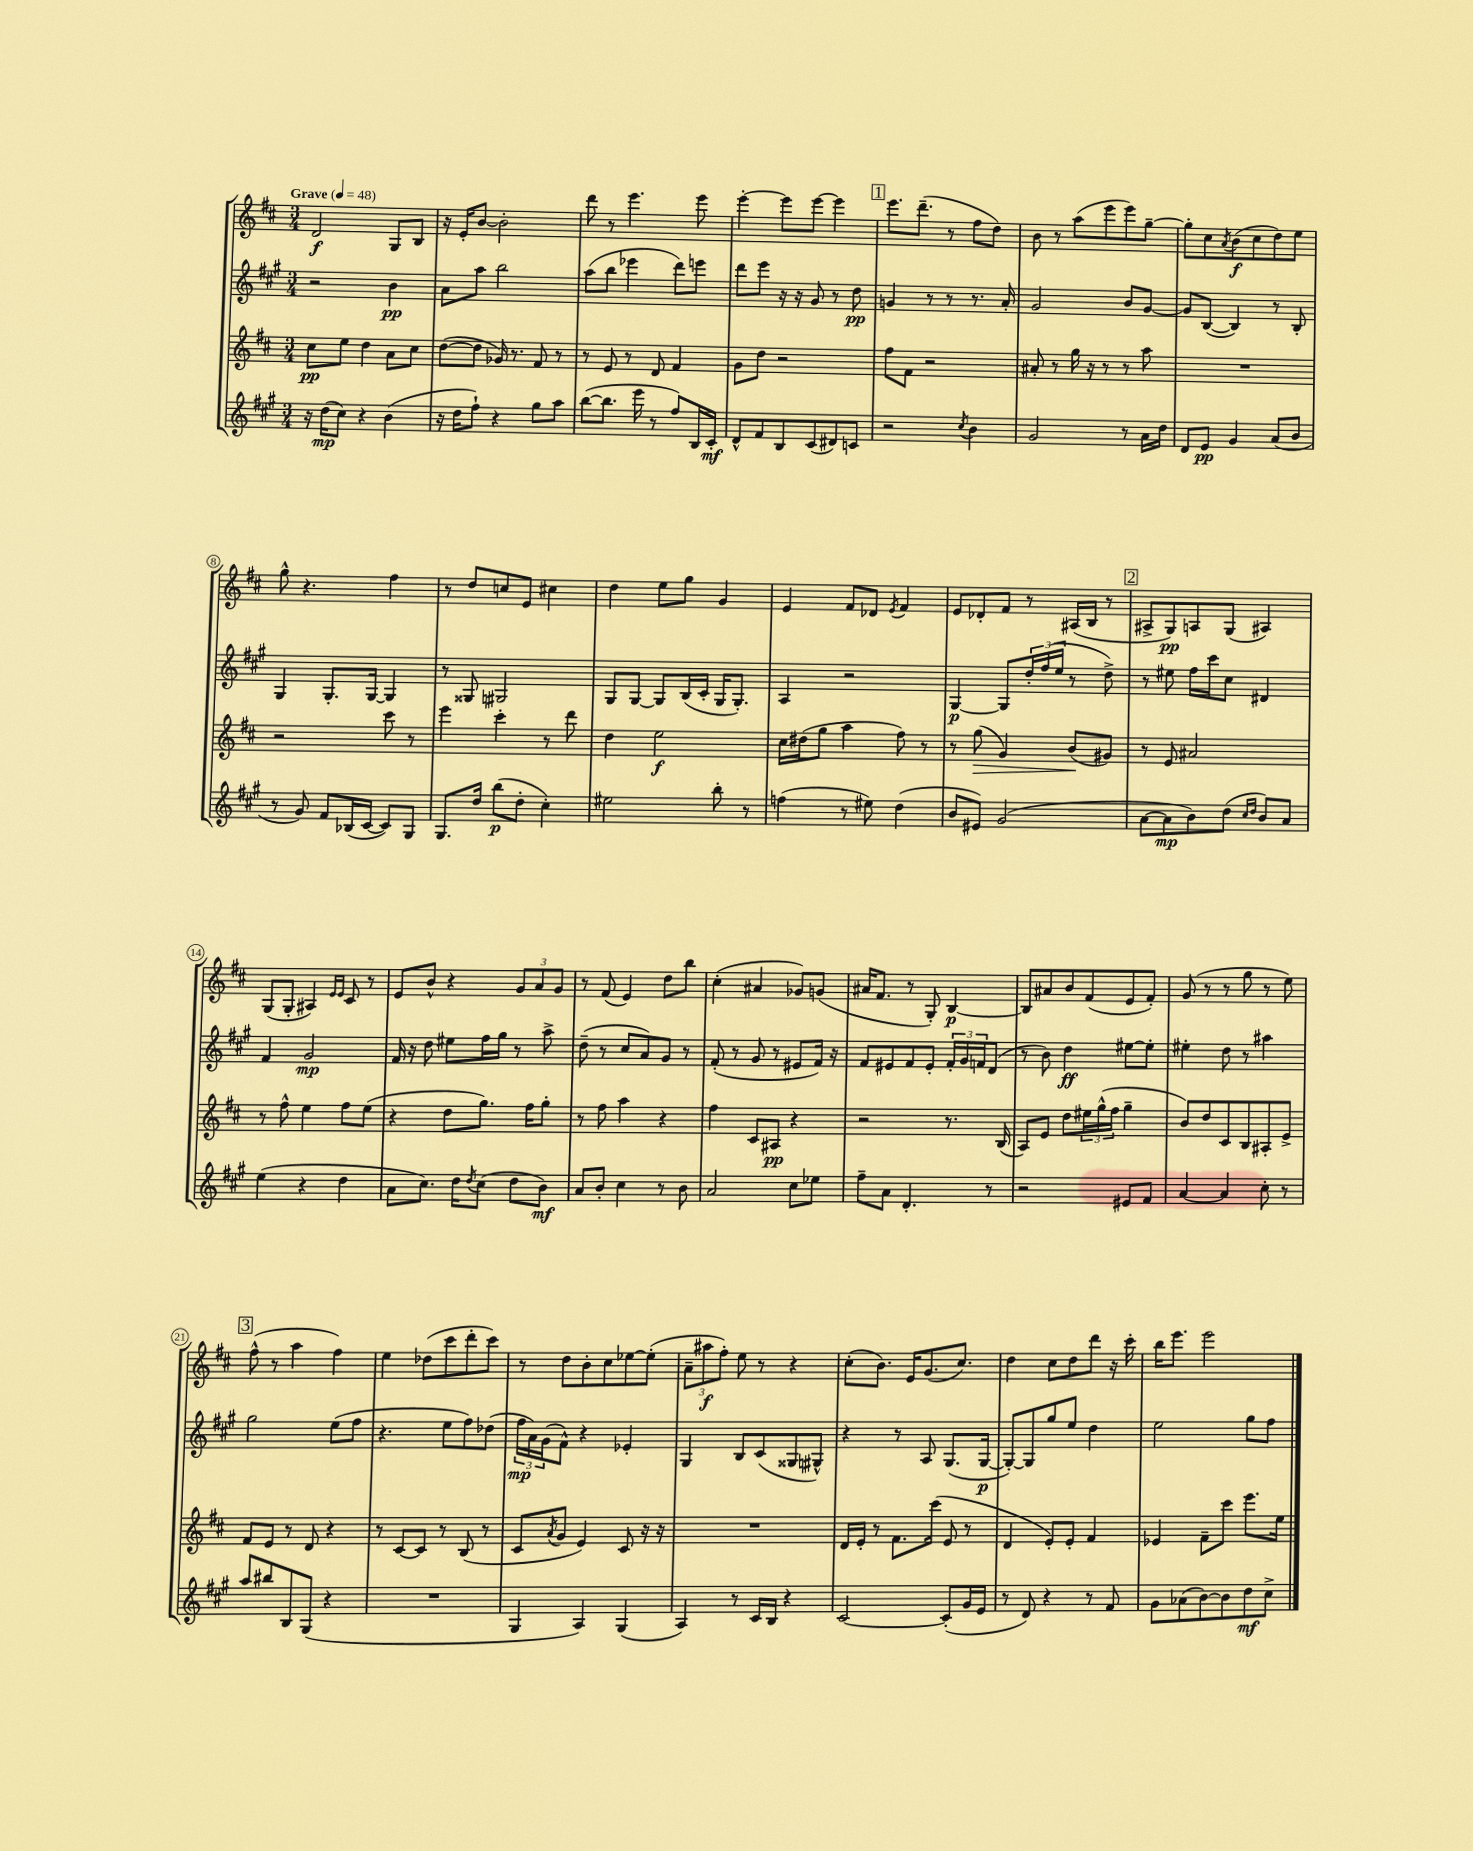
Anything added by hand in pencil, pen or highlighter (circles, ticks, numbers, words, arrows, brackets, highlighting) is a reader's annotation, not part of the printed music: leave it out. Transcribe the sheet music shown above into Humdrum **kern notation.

**kern	**kern	**kern	**kern
*staff4	*staff3	*staff2	*staff1
*clefG2	*clefG2	*clefG2	*clefG2
*k[f#c#g#]	*k[f#c#]	*k[f#c#g#]	*k[f#c#]
*M3/4	*M3/4	*M3/4	*M3/4
*MM48	*MM48	*MM48	*MM48
16r	8cc#\L	2r	2d/
(16dd\LK	.	.	.
8cc#\J)	8ee\J	.	.
4r	4dd\	.	.
(4b\	8a\L	4b\	8G/L
.	8cc#\J	.	8B/J
=	=	=	=
16r	([8dd\L	8a\L	16r
16dd\LK	.	.	16e'/LK
8ff#`\J)	8dd\]J	8aa\J	[8b/J
4r	16g-/)	2bb\	2b'\]
.	8.r	.	.
8gg#\L	8f#/	.	.
8aa\J	8r	.	.
=	=	=	=
([8bb\L	8r	(8aa\L	8ddd\
8.bb\]J	8e/	8bb\J	8r
.	8r	4eee-\	4.eee\
16eee\	.	.	.
8r	8d/	.	.
8ff#/L)	4f#/	8ddd\L)	.
16B/L	.	8eee\J	8eee\
16c#'/JJ	.	.	.
=	=	=	=
8d^^/L	8g\L	8ddd\L	[4eee'\
8f#/	8dd\J	8eee\J	.
8B/	2r	16r	8eee\]L
.	.	16r	.
(8c#/	.	8g#/	[8eee\J
8d#/)	.	8r	4eee\]
8c/J	.	8dd\	.
=	=	=	=
2r	8ff#\L	4g/	8.eee\L
.	8f#\J	.	.
.	.	.	(8.ddd~\J
.	2r	8r	.
.	.	8r	8r
8qcc#/	.	.	.
4b\	.	8.r	8ff#\L
.	.	.	8dd\J)
.	.	16a'/	.
=	=	=	=
2g#/	8a#'/	2g#/	8b\
.	8r	.	8r
.	16gg\	.	(8aa\L
.	16r	.	.
.	8r	.	8eee\
8r	8r	8b/L	8eee\)
16a\LL	8aa\	[8g#/J	[8gg~\J
16dd\JJ	.	.	.
=	=	=	=
8d/L	2.r	8g#/]L	8gg'\]L
8e/J	.	([8B/J	8cc#\
.	.	.	8qa/
4g#/	.	4B/])	(8b\
.	.	.	8cc#\
(8a/L	.	8r	8dd\)
8b/J	.	8B'/	8ee\J
=	=	=	=
8r	2r	4G#/	8gg^^\
8g#/)	.	.	4.r
8f#/L	.	8.G#'/L	.
(16B-/L	.	.	.
[16c#/JJ	.	[16G#/Jk	.
8c#/]L)	8ccc#\	4G#/]	4ff#\
8G#/J	8r	.	.
=	=	=	=
8.G#/L	4eee\	8r	8r
.	.	8G##/	8dd/L
16dd/Jk	.	.	.
(8bb\L	4ccc#'\	2G#/	8cc/
8dd'\J	.	.	8e/J
4cc#'\)	8r	.	4cc#\
.	8ddd\	.	.
=	=	=	=
2ee#\	4dd\	8G#/L	4dd\
.	.	[8G#/J	.
.	2ee\	8G#/]L	8ee\L
.	.	(16B/L	8gg\J
.	.	16c#'/JJ	.
8bb'\	.	16G#/LK	4g/
.	.	8.G#'/J)	.
8r	.	.	.
=	=	=	=
(4ff\	16cc#\LL	4A/	4e/
.	(16dd#\J	.	.
.	8gg\J	.	.
8r	4aa\	2r	8f#/L
8ee#\)	.	.	8d-/J
.	.	.	8qe/
(4dd\	8ff#\)	.	4f#/
.	8r	.	.
=	=	=	=
8b/L	8r	[4G#/	8e/L
8e#/J)	(8gg\	.	8d-'/
(2g#/	4g/)	8G#/]L	8f#/J
.	.	24dd'/L	8r
.	.	(24ff#/	.
.	.	24ee/JJ	.
.	(8b/L	8r	(16A#/LL
.	.	.	16B/JJ
.	8g#/J)	8dd^\)	8r
=	=	=	=
[8a\L	8r	8r	8A#^/L
8a\]	8e/	8ee#\	8G/)
8b\)	2a#/	16ff#\LL	8A/
.	.	16ccc#\J	.
(8dd\J	.	8cc#\J	(8G/J
16qqcc#/LL	.	.	.
16qqdd/JJ	.	.	.
8b/L)	.	4d#/	4A#/)
8a/J	.	.	.
=	=	=	=
(4ee\	8r	4f#/	(8G/L
.	8ff#^^\	.	8G'/J
4r	4ee\	2g#/	4A#/)
.	.	.	16qqe/LL
.	.	.	16qqe/JJ
4dd\	8ff#\L	.	8c#/
.	(8ee\J	.	8r
=	=	=	=
8a\L	4r	16f#/	8e/L
.	.	16r	.
8.cc#\J)	.	8dd\	8b^^/J
.	8dd\L	8ee#\L	4r
16dd\LK	.	.	.
8qdd/	.	.	.
(8cc#\J	8.gg\J)	16ff#\L	.
.	.	16gg#\JJ	.
8dd\L	.	8r	12g/L
.	16ff#\LK	.	.
.	.	.	12a/
8b\J)	8gg'\J	8aa^\	.
.	.	.	12g/J
=	=	=	=
8a/L	8r	(8dd~\	8r
8b'/J	8ff#\	8r	(8f#/
4cc#\	4aa\	8cc#/L	4e/)
.	.	8a/)	.
8r	4r	8g#/J	8dd\L
8b\	.	8r	8bb\J
=	=	=	=
2a/	4ff#\	(8f#'/	(4cc#'\
.	.	8r	.
.	8c#/L	8g#/	4a#/
.	8A#/J	8r	.
8cc#\L	4r	8e#/L	8g-/L)
8ee-\J	.	16f#/Jk)	(8g/J
.	.	16r	.
=	=	=	=
8ff#~\L	2r	8f#/L	16a#/LK
.	.	.	8.f#/J
8a\J	.	8e#/	.
4.d'/	.	8f#/	8r
.	.	8e#'/J	8G'/)
.	8.r	24f#'/LL	[4B/
.	.	24g#/	.
.	.	24f/J	.
8r	.	(8d/J	.
.	(16B/	.	.
=	=	=	=
2r	8A/L)	8r	8B/]L
.	8e/J	8b\)	8a#/
.	8dd\L	4dd\	8b/
.	24ee#\L	.	(8f#/
.	(24gg^^\	.	.
.	24ff#\JJ	.	.
8e#/L	4gg~\	[8ee#\L	8e/
8f#/J	.	8ee#'\]J	8f#'/J)
=	=	=	=
[4a/	8b/L)	4ee#'\	(8g/
.	8dd/	.	8r
4a/]	8c#/	8dd\	8r
.	8B/	8r	8gg\
8cc#'\	8A#'/	4aa#\	8r
8r	8e^/J	.	8ee\)
=	=	=	=
8aa/L	8f#/L	2gg#\	(8ff#^^\
8bb#/	8e/J	.	8r
8B/	8r	.	4aa\
(8G#/J	8d/	.	.
4r	4r	(8ee\L	4ff#\)
.	.	8ff#\J	.
=	=	=	=
2.r	8r	4.r	4ee\
.	[8c#/L	.	.
.	8c#/]J	.	(8dd-\L
.	8r	8ee\L	8ccc#\
.	(8B/	8ff#\)	8ddd'\
.	8r	(8dd-\J	8ccc#\J)
=	=	=	=
4G#/	8c#/L	24ff#\LL	8r
.	.	24a\)	.
.	.	(24g#\J	.
.	8qa/	.	.
.	8g/J	8f#^^\J)	8dd\L
4A/)	4e/)	4r	8b'\
.	.	.	8cc#\
(4G#/	8c#/	4e-'/	[8ee-\
.	16r	.	(8ee-'\]J
.	16r	.	.
=	=	=	=
4A/)	2.r	4G#/	12a~\L
.	.	.	12aa#\
.	.	.	12ff#'\J)
8r	.	8B/L	8ee\
16c#/LL	.	(8c#/	8r
16B/JJ	.	.	.
4r	.	8G##/	4r
.	.	8G#^^/J)	.
=	=	=	=
[2c#/	16d/LL	4r	(8cc#'\L
.	16e'/JJ	.	.
.	8r	.	8.b\J)
.	8.f#\L	8r	.
.	.	.	16e/LK
.	.	8A/	(8.g/
.	(16ccc#\Jk	.	.
(8c#'/]L	8e/	(8.G#/L	.
.	.	.	8.cc#/J)
16g#/L	8r	.	.
16e/JJ	.	[16G#/Jk	.
=	=	=	=
8r	4d/	8G#'/_L)	4dd\
8d/)	.	8G#/]	.
4r	8e'/L)	8gg#/	8cc#\L
.	8e'/J	8ee/J	8dd\
8r	4f#/	4dd\	8ddd\J
8f#/	.	.	16r
.	.	.	16ccc#'\
=	=	=	=
8g#\L	4e-/	2ee\	16bb\LK
.	.	.	8.eee\J
(8a-\	.	.	.
[8b\)	8f#~\L	.	2eee\
8b\]	8ccc#\J	.	.
8dd\	8.eee\L	8gg#\L	.
8cc#^\J	.	8ff#\J	.
.	16ee\Jk	.	.
==	==	==	==
*-	*-	*-	*-
